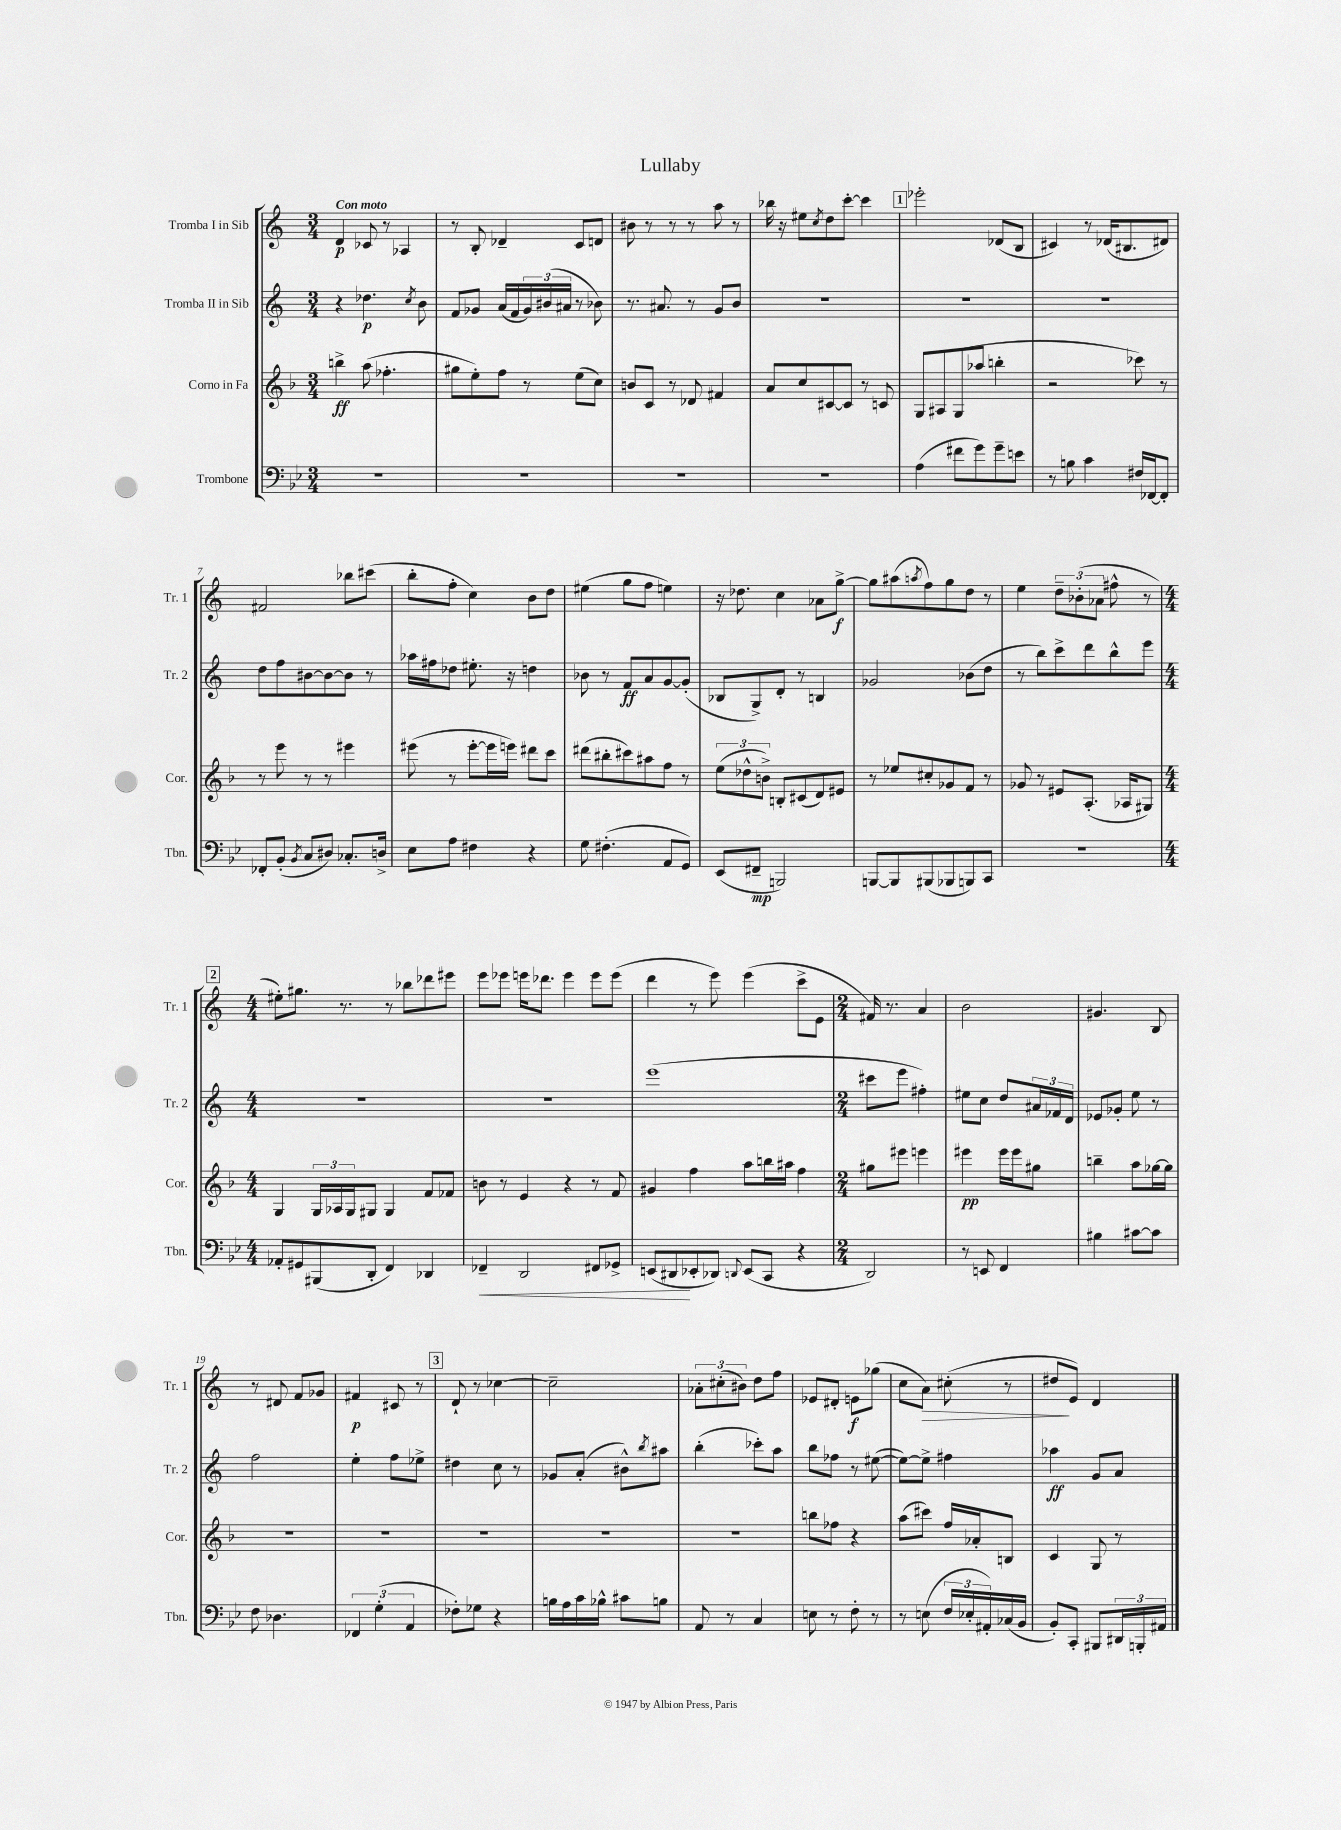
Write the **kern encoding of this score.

**kern	**kern	**kern	**kern
*staff4	*staff3	*staff2	*staff1
*clefF4	*clefG2	*clefG2	*clefG2
*k[b-e-]	*k[b-]	*k[]	*k[]
*M3/4	*M3/4	*M3/4	*M3/4
2.r	4bb^	4r	4d
.	(8aa	4.dd-	8c-
.	4.ff-'	.	8r
.	.	.	4A-
.	.	8qcc	.
.	.	8b	.
=	=	=	=
2.r	8gg#	8f	8r
.	8ee')	8g-	8B'
.	8ff	(16a	4d-~
.	.	16f	.
.	8r	24g-)	.
.	.	(24b#	.
.	.	24a#	.
.	(8ee	8r	8c
.	8cc)	8b-)	8d
=	=	=	=
2.r	8b	8.r	8b#
.	8c	.	8r
.	.	8.a#	.
.	8r	.	8r
.	8d-	8r	8r
.	4f#	8g	8aa
.	.	8b	8r
=	=	=	=
2.r	8a	2.r	16bb-
.	.	.	16r
.	8cc	.	8ee#
.	.	.	8qcc
.	[8c#	.	8dd
.	8c#]	.	[8ccc'
.	8r	.	4ccc]
.	8c	.	.
=	=	=	=
(4A	8G	2.r	2eee-'
.	8A#	.	.
8f#	(8G	.	.
8g)	8aa-	.	.
8g~	4bb'	.	(8d-
8e	.	.	8B
=	=	=	=
8r	2r	2.r	4c#)
8B	.	.	.
4c	.	.	8r
.	.	.	(16d-
.	.	.	8.B#
16F#	8ccc-)	.	.
[16FF-	.	.	.
8FF-']	8r	.	8d#)
=	=	=	=
8FF-'	8r	8dd	2f#
(8BB-'	8eee	8ff	.
8qBB-	.	.	.
8C	8r	[8b#	.
8D#)	8r	8b#_	.
8.C-'	4eee#	8b#]	8bb-
.	.	8r	(8ccc#
16D^	.	.	.
=	=	=	=
8E-	(8eee#	16aa-	8bb'
.	.	16ff#	.
8A	8r	8dd-	8ff'
4F#	[8eee#'	8.ee#'	4cc)
.	16eee#]	.	.
.	16eee)	16r	.
4r	8ddd#	4dd	8b
.	8ccc	.	8dd
=	=	=	=
8G	(8ddd#	8b-	(4ee#
(4.F#'	8bb#'	8r	.
.	8ccc#)	8f	8gg
.	8aa#	8a	8ff
8AA	8ff	[8g	4ee)
8GG)	8r	(8g']	.
=	=	=	=
(8EE-	(12ee	8B-	16r
.	.	.	8.dd-
.	12dd-^^	.	.
8FF#~	.	8G^)	.
.	12b^)	.	.
2BBB)	8B'	8d'	4cc
.	(8c#	8r	.
.	8d)	4B	8a-
.	8e#	.	[8gg^
=	=	=	=
[8BBB	8r	2g-	8gg]
8BBB]	8ee-	.	(8aa#
.	.	.	8qaa
(8BBB#	8cc#'	.	8ff)
8BBB-	8g-	.	8gg
8BBB)	8f	(8b-	8dd
8CC	8r	8dd	8r
=	=	=	=
2.r	8g-	8r	4ee
.	8r	8bb)	.
.	8e#	8ccc^	12dd~
.	.	.	(12b-'
.	(8.A'	8ddd	.
.	.	.	12a-
.	.	8bb^^	8ff#^^
.	16A-	.	.
.	8G#)	8eee	8r
=	=	=	=
*M4/4	*M4/4	*M4/4	*M4/4
8AA-'	4G	1r	8ee#')
8GG#	.	.	8.gg#
(8BBB#	24G	.	.
.	24A-	.	.
.	.	.	8.r
.	24G	.	.
8DD'	8G#	.	.
4FF)	4G#	.	8r
.	.	.	8bb-
4DD-	8f	.	8ddd-
.	8f-	.	8eee#
=	=	=	=
4FF-~	8b	1r	8eee
.	8r	.	8eee-
2DD	4e	.	16eee
.	.	.	8.ddd-
.	4r	.	4eee
8FF#	8r	.	8eee
8GG-^	8f	.	(8eee
=	=	=	=
(8EE	4g#	(1eee	4ddd
8DD#	.	.	.
8EE-'	4ff	.	8r
8DD-)	.	.	8eee)
8qqDD	.	.	.
(8EE-	8aa	.	(4eee
8CC	16bb	.	.
.	16aa#	.	.
4r	4ff	.	8ccc^
.	.	.	8e
=	=	=	=
*M2/4	*M2/4	*M2/4	*M2/4
2DD)	8gg#	8ccc#	16f#)
.	.	.	8.r
.	8eee#	8eee	.
.	4eee	4ff#')	4a
=	=	=	=
8r	4eee#	8ee#	2b
8EE	.	8cc	.
4FF	16eee#	8dd	.
.	16eee#	.	.
.	8gg#	24a#	.
.	.	24f-	.
.	.	24d	.
=	=	=	=
4B#	4bb~	8e-	4.g#
.	.	8g-'	.
[8c#	8aa	8ee	.
8c#]	[16gg-	8r	8B
.	16gg-]	.	.
=	=	=	=
8F	2r	2ff	8r
4.D-	.	.	8d#
.	.	.	8f
.	.	.	8g-
=	=	=	=
6FF-	2r	4ee'	4f#
(6G'	.	.	.
.	.	8ff	8c#
6AA	.	.	.
.	.	8ee-^	8r
=	=	=	=
8F-')	2r	4dd#	8d`
8G-	.	.	8r
4r	.	8cc	[4cc-
.	.	8r	.
=	=	=	=
16B	2r	8g-	2cc-~]
16A	.	.	.
16c	.	(8a'	.
16B-^^	.	.	.
8c#	.	8b#^^)	.
.	.	8qbb	.
8B	.	8aa#	.
=	=	=	=
8AA	2r	(4bb'	12a-'
.	.	.	(12cc#'
8r	.	.	.
.	.	.	12b#)
4C	.	8ccc-')	8dd
.	.	8aa	8ff
=	=	=	=
8E	8bb	8bb	8e-
8r	8ff-	8ff-	8d#'
8F'	4r	8r	8e
8r	.	([8ee#	(8gg-
=	=	=	=
8r	(8aa	8ee#_)	8cc
(8E	8ccc#)	8ee#^]	8a)
24F	16ff	4ff#	(8cc#'
24E-'	.	.	.
.	16a-'	.	.
24AA#')	.	.	.
(16C-	8B	.	8r
16BB-	.	.	.
=	=	=	=
8BB-')	4c	4aa-	8dd#
8CC'	.	.	8e)
8BBB#	8G	8g	4d
24DD#	8r	8a	.
24BBB'	.	.	.
24AA#	.	.	.
==	==	==	==
*-	*-	*-	*-
